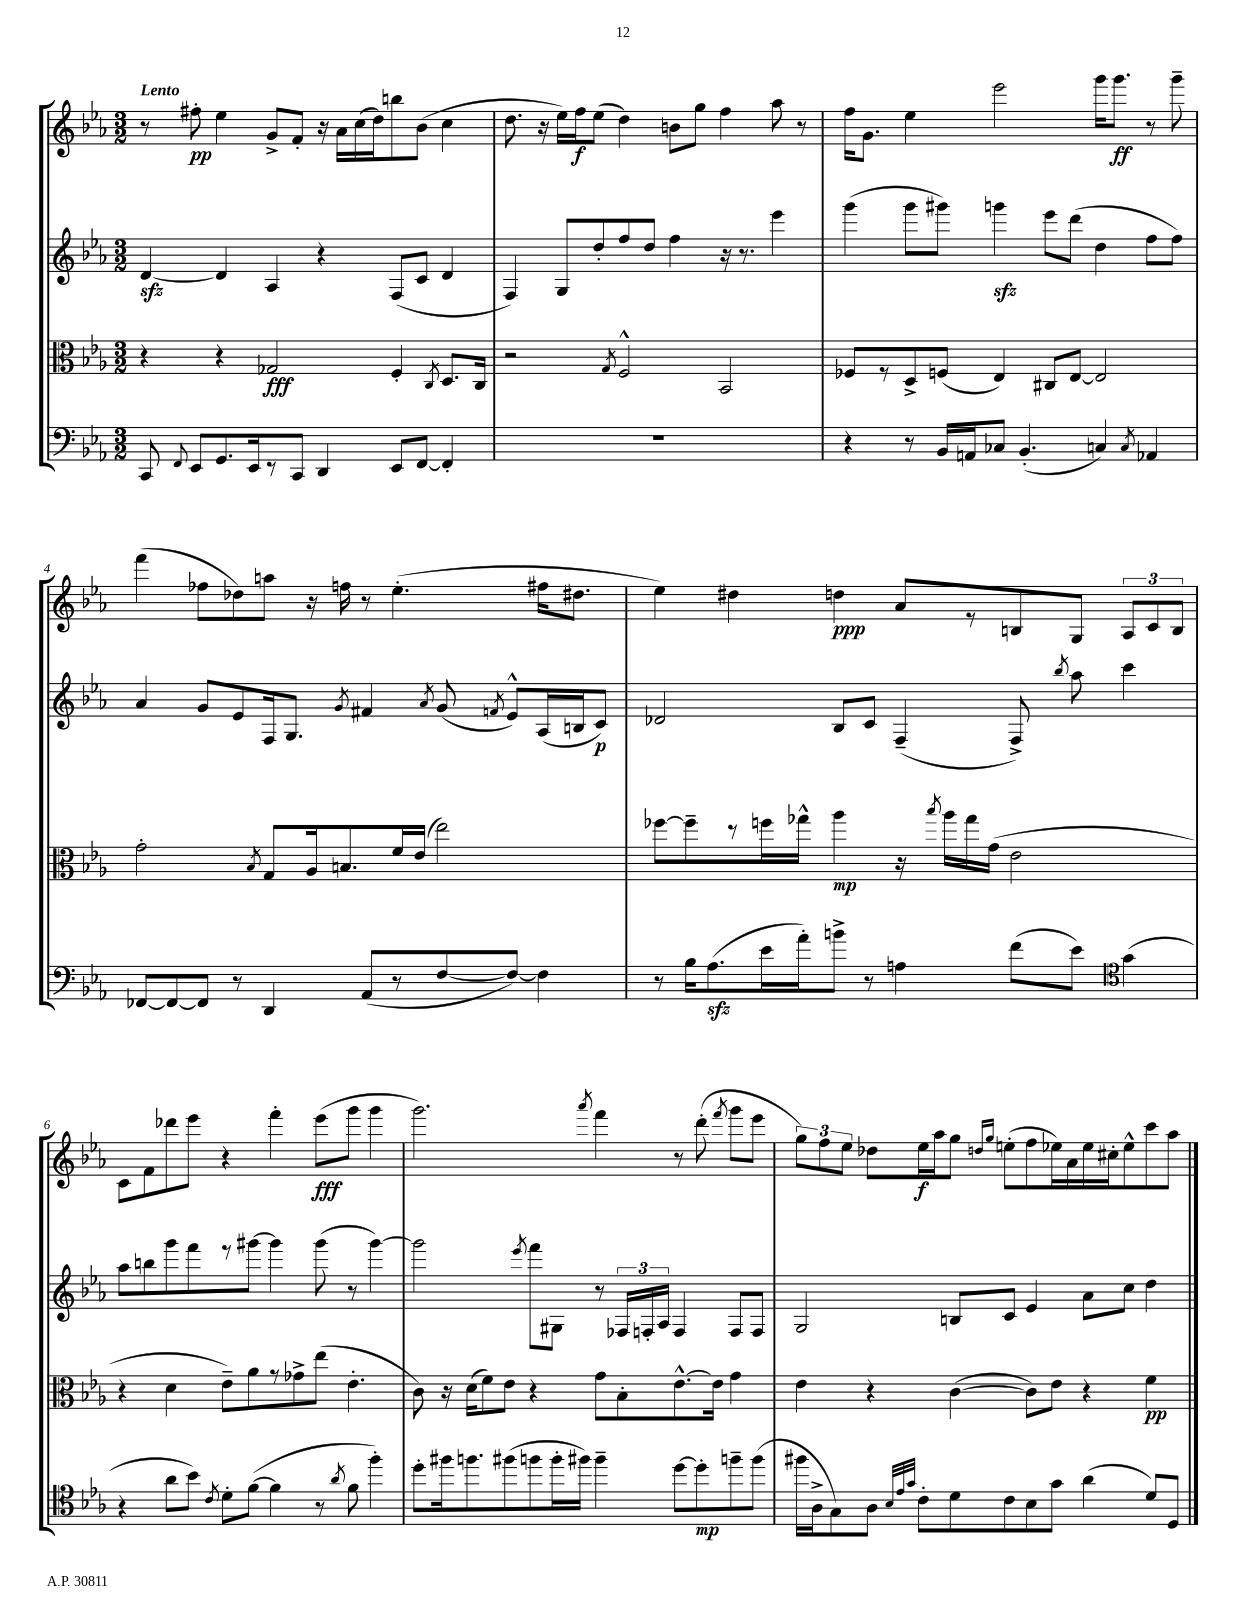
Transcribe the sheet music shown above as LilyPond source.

<<
\new StaffGroup <<
\new Staff = "s0" {
    \clef treble \key ees \major \numericTimeSignature \time 3/2 \tempo "Lento"
    \autoBeamOff r8 fis''8-.\pp ees''4 g'8[-> f'8]-. r16 aes'16[ c''16( d''16) b''8 bes'8]( c''4 |
    d''8. r16 ees''16[) f''16\f ees''8]( d''4) b'8[ g''8] f''4 aes''8 r8 |
    f''16[ g'8.] ees''4 ees'''2 g'''16[ g'''8.]\ff r8 g'''8-- |
    f'''4( fes''8[ des''8) a''8] r16 f''16 r8 ees''4.-.( fis''16[ dis''8.] |
    ees''4) dis''4 d''4\ppp aes'8[ r8 b8 g8] \tuplet 3/2 { aes8[ c'8 b8] } |
    c'8[ f'8 des'''8 ees'''8] r4 f'''4-. ees'''8[\fff( g'''8] g'''4 |
    g'''2.) \acciaccatura { aes'''8 } f'''4 r8 d'''8-.( \acciaccatura { f'''8 } g'''8[ ees'''8] |
    \tuplet 3/2 { g''8[) f''8 ees''8] } des''8[ ees''16\f aes''16 g''8] \grace { d''16[ g''16] } e''8[-.( f''8 ees''16) aes'16 ees''16 cis''16-. ees''8-^ c'''8 aes''8] \bar "|." |
}
\new Staff = "s1" {
    \clef treble \key ees \major \numericTimeSignature \time 3/2
    \autoBeamOff d'4~\sfz d'4 aes4 r4 f8[( c'8] d'4 |
    f4) g8[ d''8-. f''8 d''8] f''4 r16 r8. ees'''4 |
    g'''4( g'''8[ gis'''8]) g'''4\sfz ees'''8[ d'''8]( d''4 f''8[ f''8]) |
    aes'4 g'8[ ees'8 f16 g8.] \acciaccatura { g'8 } fis'4 \acciaccatura { aes'8 } g'8( \acciaccatura { f'8 } ees'8[-^) aes16( b16 c'8]\p) |
    des'2 bes8[ c'8] f4--( f8->) \acciaccatura { bes''8 } aes''8 c'''4 |
    aes''8[ b''8 g'''8 f'''8 r8 gis'''8]~ gis'''4 gis'''8( r8 gis'''4~) |
    gis'''2 \acciaccatura { ees'''8 } f'''8[ gis8] r8 \tuplet 3/2 { fes16[ f16-. aes16] } f4 f8[ f8] |
    g2 b8[ c'8] ees'4 aes'8[ c''8] d''4 \bar "|." |
}
\new Staff = "s2" {
    \clef alto \key ees \major \numericTimeSignature \time 3/2
    \autoBeamOff r4 r4 ges2\fff f4-. \acciaccatura { c8 } d8.[ c16] |
    r2 \acciaccatura { g8 } f2-^ bes,2 |
    fes8[ r8 d8-> f8]( ees4) cis8[ ees8]~ ees2 |
    g'2-. \acciaccatura { bes8 } g8[ aes16 b8. f'16 ees'16]( ees''2) |
    fes''8[~ fes''8-- r8 f''16 ges''16]-^ aes''4\mp r16 \acciaccatura { bes''8 } aes''16[ ges''16 g'16]( ees'2 |
    r4 d'4 ees'8[--) aes'8 r8 ges'8-> ees''8]( ees'4.-. |
    c'8) r16 d'16[( f'8) ees'8] r4 g'8[ bes8-. ees'8.~-^ ees'16] g'4 |
    ees'4 r4 c'4~( c'8[) ees'8] r4 f'4\pp \bar "|." |
}
\new Staff = "s3" {
    \clef bass \key ees \major \numericTimeSignature \time 3/2
    \autoBeamOff c,8 \appoggiatura { f,8 } ees,8[ g,8. ees,16 r8 c,8] d,4 ees,8[ f,8]~ f,4-. |
    R1. |
    r4 r8 bes,16[ a,16 ces8] bes,4.-.( c4) \acciaccatura { c8 } aes,4 |
    fes,8[~ fes,8~ fes,8] r8 d,4 aes,8[( r8 f8~ f8]~) f4 |
    r8 bes16[ aes8.\sfz( ees'16 aes'16-.) b'8]-> r8 a4 f'8[( ees'8]) \clef tenor g'4( |
    r4 aes'8[ bes'8]) \acciaccatura { c'8 } d'8[-. f'8]~( f'4 r8 \acciaccatura { aes'8 } f'8 f''4-.) |
    d''8[-. fis''16 f''8. fis''8( f''8 f''16-. fis''16]) fis''4-- d''8[~ d''8-.\mp f''8-- f''8]( |
    fis''16[ aes16-> g8) aes8] \grace { bes32[ ees'32 g'32] } c'8[-. d'8 c'8 bes8 g'8] aes'4( d'8[) d8] \bar "|." |
}
>>
>>
